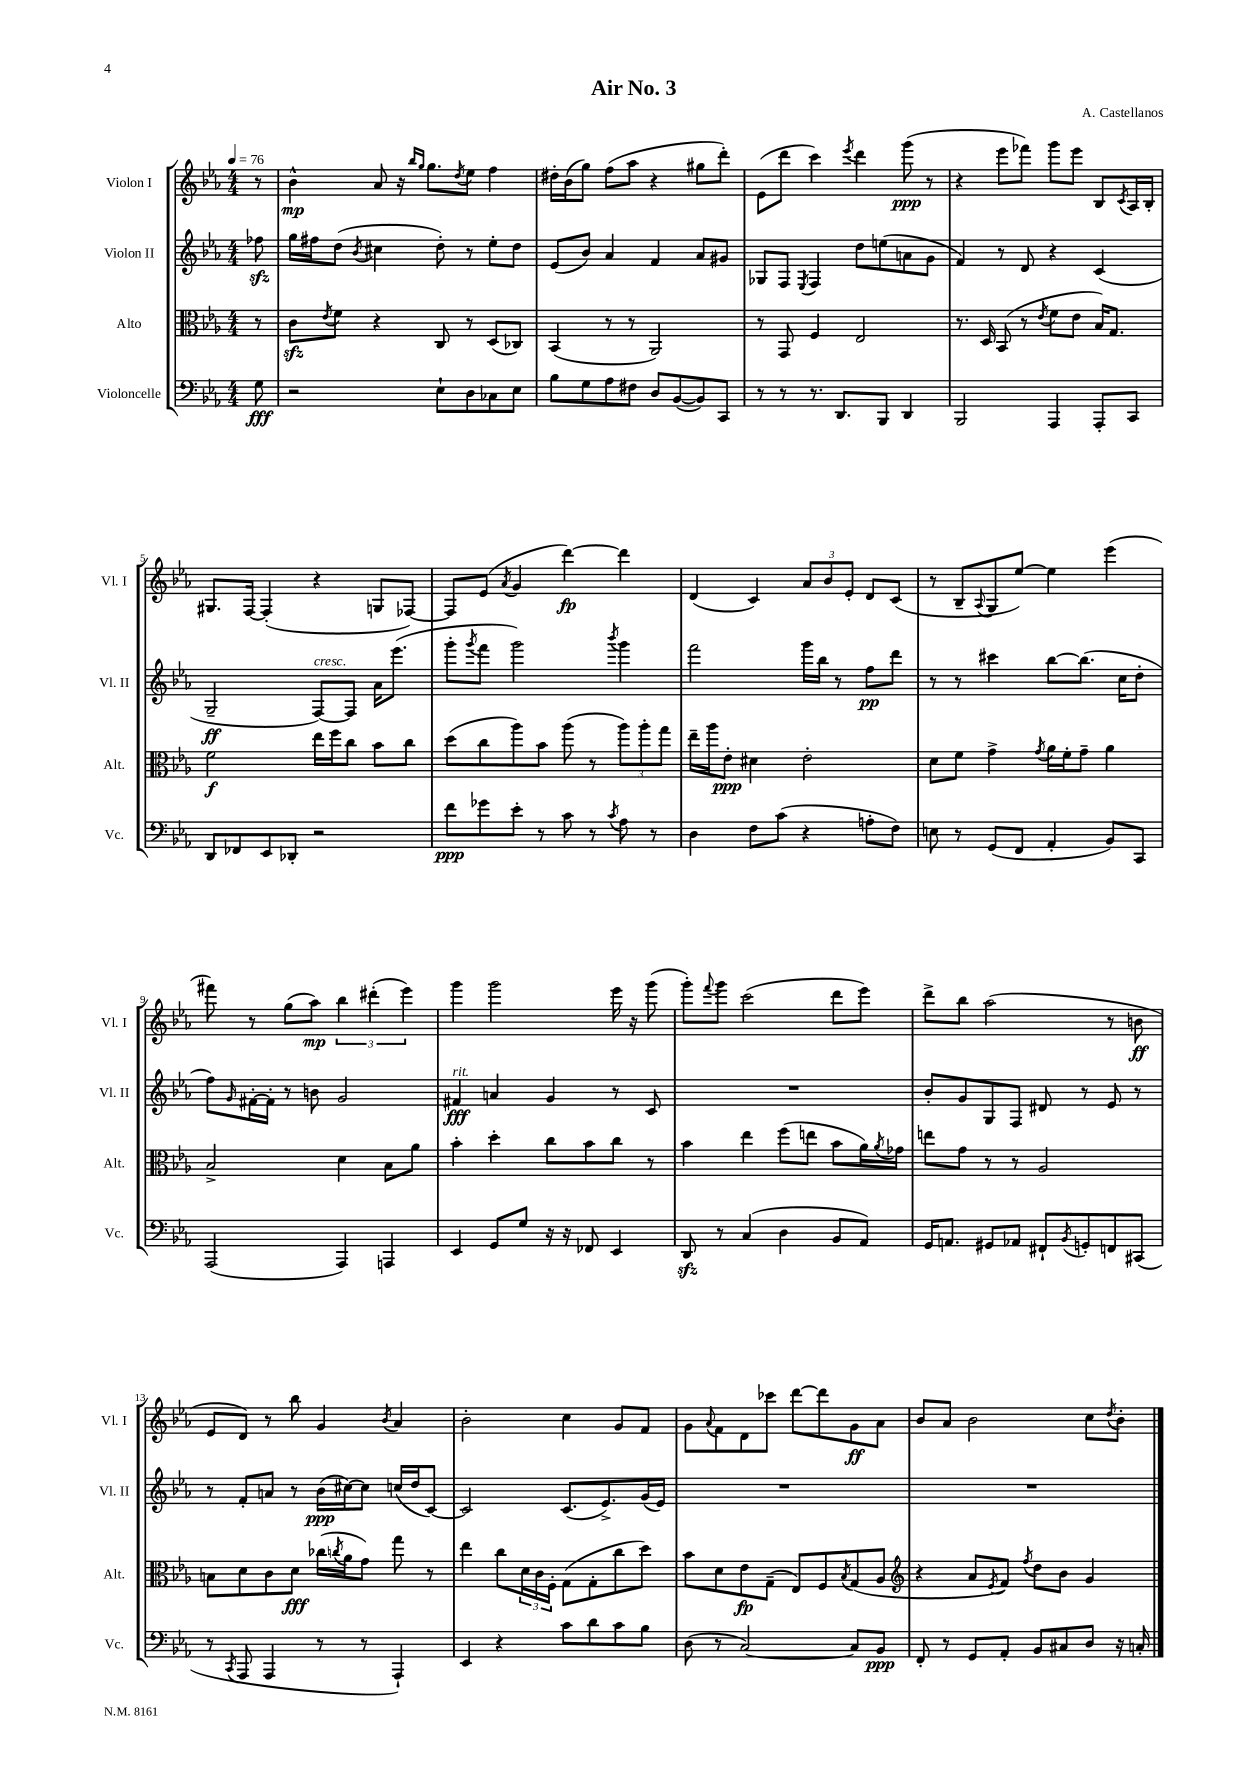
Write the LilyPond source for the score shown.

\header { title = "Air No. 3" composer = "A. Castellanos" }
<<
\new StaffGroup <<
\new Staff = "s0" \with { instrumentName = "Violon I" shortInstrumentName = "Vl. I" } {
    \clef treble \key ees \major \numericTimeSignature \time 4/4 \partial 8 \tempo 4 = 76
    r8 |
    bes'4-^\mp aes'8 r16 \grace { bes''16 g''16 } g''8. \acciaccatura { d''8 } ees''8 f''4 |
    dis''16-. bes'16( g''8) f''8( aes''8 r4 gis''8 d'''8-.) |
    ees'8( d'''8 c'''4) \acciaccatura { ees'''8 } d'''4 g'''8\ppp( r8 |
    r4 ees'''8 fes'''8) g'''8 ees'''8 bes8 \acciaccatura { c'8 } aes16 bes16-. |
    gis8. f16~ f4-.( r4 g8 fes8~) |
    fes8 ees'8( \acciaccatura { aes'8 } g'4 d'''4~\fp) d'''4 |
    d'4( c'4) \tuplet 3/2 { aes'8 bes'8 ees'8-. } d'8 c'8( |
    r8 bes8-- \appoggiatura { aes8 } g8 ees''8~) ees''4 ees'''4( |
    fis'''8) r8 g''8( aes''8\mp) \tuplet 3/2 { bes''4 dis'''4-.( ees'''4) } |
    g'''4 g'''2 ees'''16 r16 g'''8( |
    g'''8-.) \appoggiatura { f'''8 } g'''8 c'''2( d'''8 ees'''8) |
    d'''8-> bes''8 aes''2( r8 b'8\ff |
    ees'8 d'8) r8 bes''8 g'4 \acciaccatura { bes'8 } aes'4 |
    bes'2-. c''4 g'8 f'8 |
    g'8 \appoggiatura { aes'8 } f'8 d'8 ces'''8 d'''8~ d'''8 g'8\ff aes'8 |
    bes'8 aes'8 bes'2 c''8 \acciaccatura { d''8 } bes'8-. \bar "|." |
}
\new Staff = "s1" \with { instrumentName = "Violon II" shortInstrumentName = "Vl. II" } {
    \clef treble \key ees \major \numericTimeSignature \time 4/4 \partial 8
    fes''8\sfz |
    g''16 fis''16 d''8( \acciaccatura { bes'8 } cis''4 d''8-.) r8 ees''8-. d''8 |
    ees'8( bes'8) aes'4 f'4 aes'8 gis'8 |
    ges8 f8 \acciaccatura { ees8 } f4 d''8 e''8( a'8 g'8 |
    f'4) r8 d'8 r4 c'4( |
    g2--\ff f8~^\markup { \italic "cresc." }) f8 aes'16 ees'''8.( |
    g'''8-. \acciaccatura { g'''8 } f'''8 g'''2) \acciaccatura { bes'''8 } g'''4 |
    f'''2 g'''16 bes''16 r8 f''8\pp d'''8 |
    r8 r8 cis'''4 bes''8~ bes''8.( c''16 d''8-. |
    f''8) \grace { g'16 } fis'16~-. fis'16-. r8 b'8 g'2 |
    fis'4\fff^\markup { \italic "rit." } a'4 g'4 r8 c'8 |
    R1 |
    bes'8-. g'8 g8 f8 dis'8 r8 ees'8 r8 |
    r8 f'8-. a'8 r8 bes'16\ppp( cis''16~) cis''8 c''16( d''16 c'8~) |
    c'2 c'8.( ees'8.->) g'16( ees'16) |
    R1 |
    R1 \bar "|." |
}
\new Staff = "s2" \with { instrumentName = "Alto" shortInstrumentName = "Alt." } {
    \clef alto \key ees \major \numericTimeSignature \time 4/4 \partial 8
    r8 |
    c'8\sfz \acciaccatura { ees'8 } f'8 r4 c8 r8 d8( ces8) |
    bes,4( r8 r8 aes,2) |
    r8 g,8 f4 ees2 |
    r8. d16 bes,8( r8 \acciaccatura { ees'8 } f'8 ees'8 bes16) g8. |
    f'2\f ees''16 f''16 c''8 bes'8 c''8 |
    d''8( c''8 aes''8) bes'8 aes''8( r8 \tuplet 3/2 { aes''8) aes''8-. g''8 } |
    ees''16-- aes''16 ees'8-.\ppp dis'4 ees'2-. |
    d'8 f'8 g'4-> \acciaccatura { g'8 } aes'16 f'16-. g'8-- aes'4 |
    bes2-> d'4 bes8 aes'8 |
    bes'4-. d''4-. c''8 bes'8 c''8 r8 |
    bes'4 ees''4 f''8( e''8 bes'8 aes'16) \acciaccatura { aes'8 } ges'16 |
    e''8 g'8 r8 r8 aes2 |
    b8 d'8 c'8 d'8\fff ces''16( \acciaccatura { c''8 } aes'16 g'8) g''8 r8 |
    ees''4 c''8 \tuplet 3/2 { d'16 c'16 f16-. } g8( g8-. c''8 d''8) |
    bes'8 d'8 ees'8\fp g8--( ees8) f8 \acciaccatura { bes8 } g8( aes8 |
    \clef treble r4 aes'8 \acciaccatura { ees'8 } f'8) \acciaccatura { f''8 } d''8 bes'8 g'4 \bar "|." |
}
\new Staff = "s3" \with { instrumentName = "Violoncelle" shortInstrumentName = "Vc." } {
    \clef bass \key ees \major \numericTimeSignature \time 4/4 \partial 8
    g8\fff |
    r2 ees8-! d8 ces8 ees8 |
    bes8 g8 aes8 fis8 d8 bes,8~( bes,8) c,8 |
    r8 r8 r8. d,8. bes,,8 d,4 |
    bes,,2 aes,,4 aes,,8-. c,8 |
    d,8 fes,8 ees,8 des,8-. r2 |
    f'8\ppp ges'8 ees'8-. r8 c'8 r8 \acciaccatura { c'8 } aes8 r8 |
    d4 f8 c'8( r4 a8-. f8) |
    e8 r8 g,8( f,8 aes,4-. bes,8) c,8 |
    aes,,2( aes,,4) a,,4 |
    ees,4 g,8 g8 r16 r16 fes,8 ees,4 |
    d,8\sfz r8 c4( d4 bes,8 aes,8) |
    g,16 a,8. gis,8 aes,8 fis,8-! \acciaccatura { bes,8 } g,8-. f,8 cis,8( |
    r8 \acciaccatura { c,8 } aes,,8 aes,,4 r8 r8 aes,,4-!) |
    ees,4 r4 c'8 d'8 c'8 bes8 |
    d8( r8 c2~) c8 bes,8\ppp |
    f,8-. r8 g,8 aes,8-. bes,8 cis8 d8 r16 c16-. \bar "|." |
}
>>
>>
